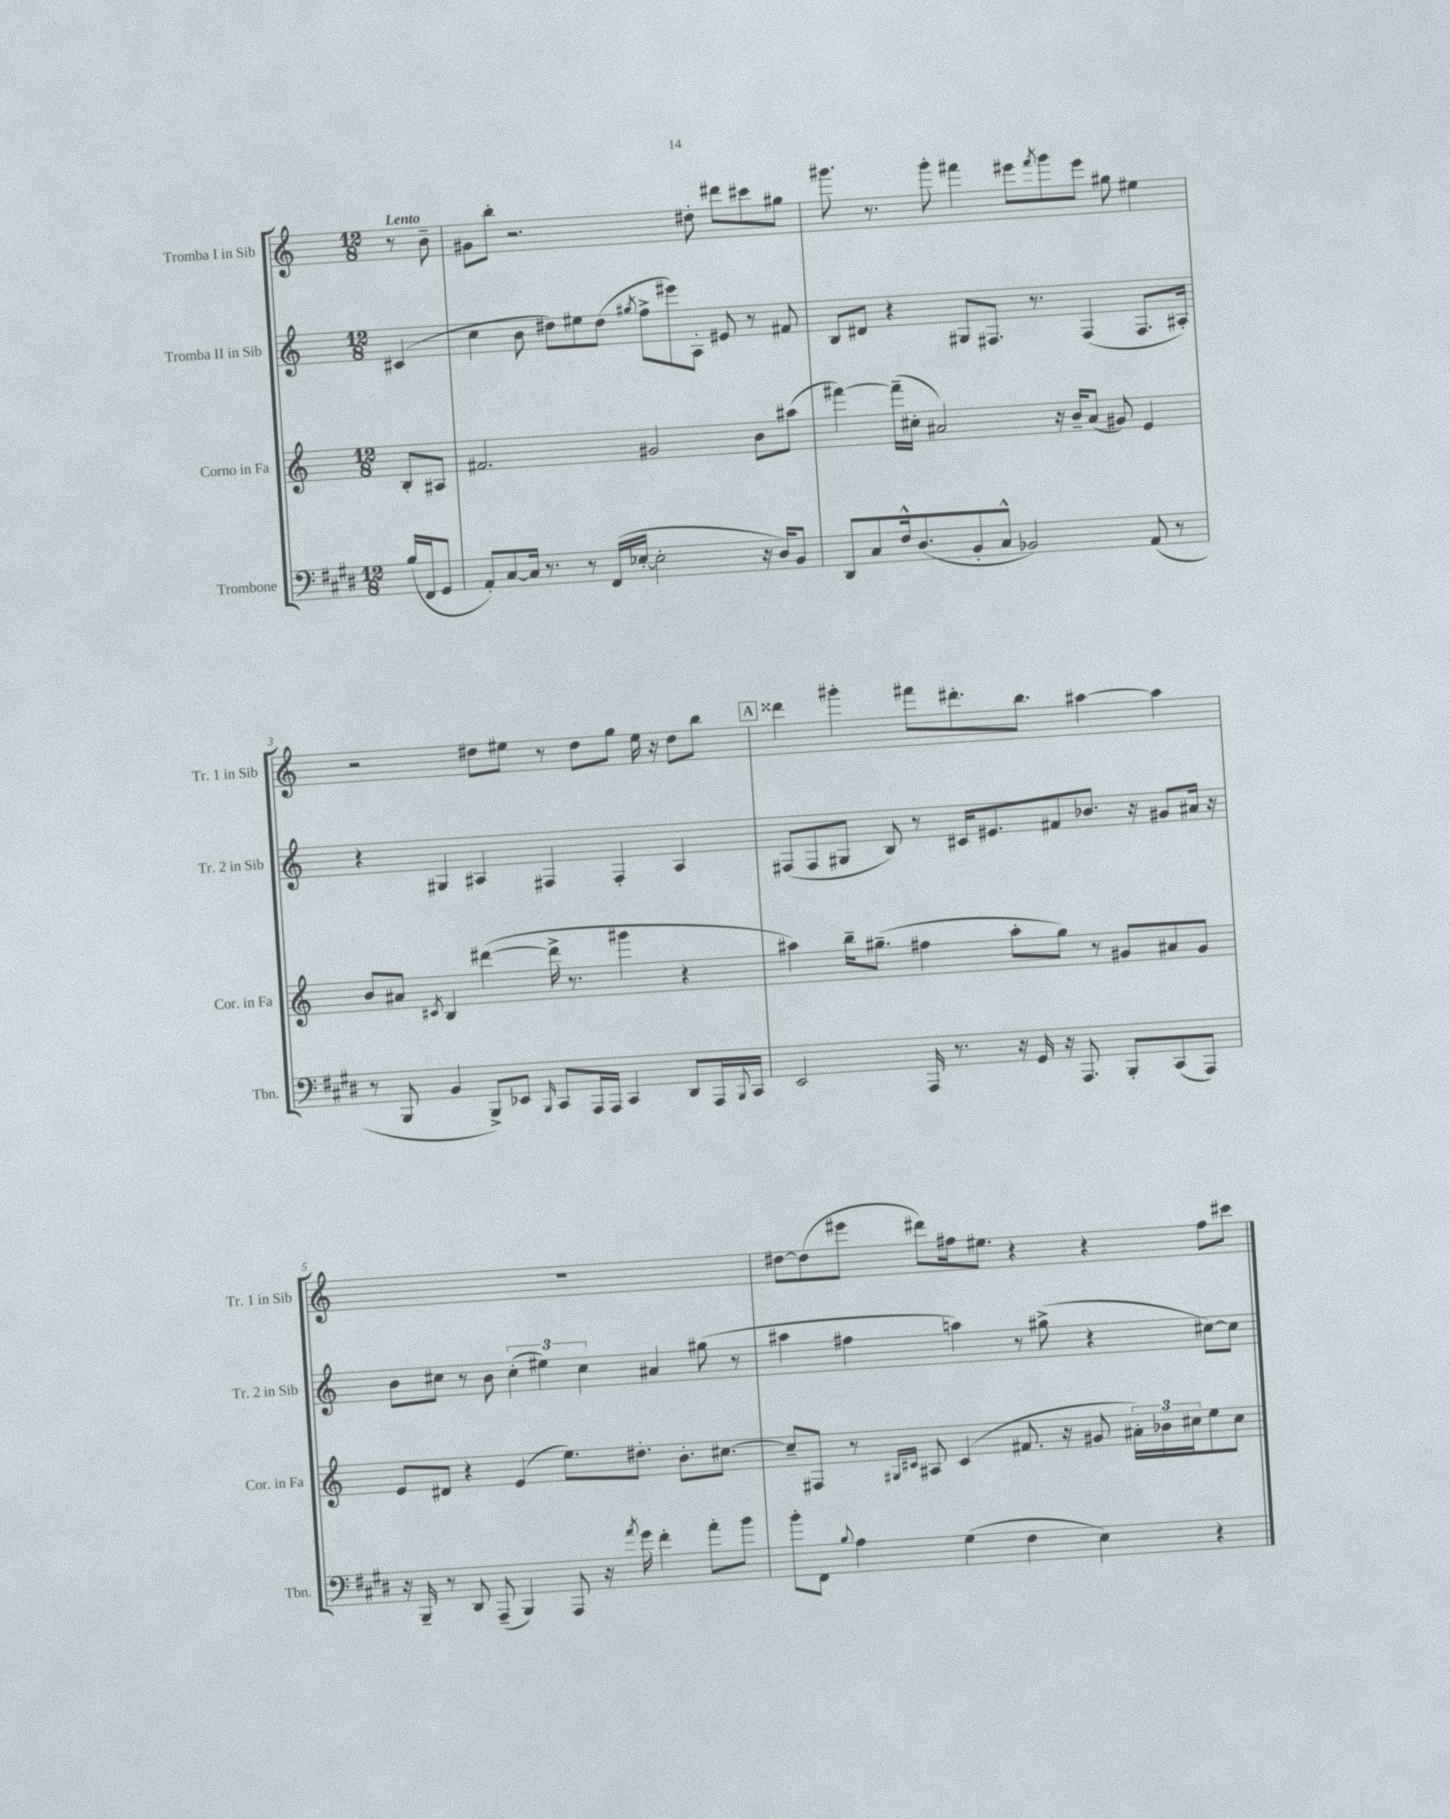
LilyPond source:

<<
\new StaffGroup <<
\new Staff = "s0" \with { instrumentName = "Tromba I in Sib" shortInstrumentName = "Tr. 1 in Sib" } {
    \clef treble \key c \major \numericTimeSignature \time 12/8 \partial 4 \tempo "Lento"
    r8 b'8-- |
    gis'8 b''8-. r2. dis''8-. dis'''8 cis'''8 gis''8 |
    gis'''8. r8. gis'''8-. fis'''4 eis'''8 \acciaccatura { fis'''8 } gis'''8 eis'''8 gis''8 eis''4 |
    r2 dis''8 eis''8 r8 dis''8 g''8 eis''16 r16 dis''8 b''8 |
    \mark \markup { \box "A" } disis'''4 gis'''4-. fis'''8 dis'''8.-. b''8. ais''4~ ais''4 |
    R1. |
    dis''8~ dis''8( eis'''8 dis'''8) fis''16 eis''8. r4 r4 fis''8 cis'''8 \bar "|." |
}
\new Staff = "s1" \with { instrumentName = "Tromba II in Sib" shortInstrumentName = "Tr. 2 in Sib" } {
    \clef treble \key c \major \numericTimeSignature \time 12/8 \partial 4
    cis'4( |
    c''4 b'8 dis''8) eis''8 dis''8( \acciaccatura { gis''8 } f''8-> eis'''8) a8-. eis'8 r8 fis'8 |
    b8 dis'8 r4 gis8 fis8. r8. fis4( fis8. ais16-.) |
    r4 gis4 ais4 fis4 fis4-. ais4 |
    \mark \markup { \box "A" } fis8( fis8 gis8 b8) r8 cis'16 eis'8. fis'8 bes'8. r16 gis'8 ais'16 r16 |
    b'8 cis''8 r8 b'8 \tuplet 3/2 { cis''4-.( eis''4) cis''4 } ais'4 gis''8( r8 |
    ais''4 fis''4 a''4) r8 gis''8->( r4 cis''8~) cis''8 \bar "|." |
}
\new Staff = "s2" \with { instrumentName = "Corno in Fa" shortInstrumentName = "Cor. in Fa" } {
    \clef treble \key c \major \numericTimeSignature \time 12/8 \partial 4
    b8-. ais8 |
    fis'2. gis'2 b'8 ais''8( |
    fis'''4~) fis'''16--( cis''16-. ais'2) r16 b'16-- ais'8( gis'8) e'4 |
    b'8 ais'8 \acciaccatura { cis'8 } b4 dis'''4~( dis'''16-> r8. gis'''4 r4 |
    \mark \markup { \box "A" } ais''4) b''16-- gis''8.--( fis''4 ais''8-. gis''8) r8 gis'8 ais'8 gis'8 |
    e'8 dis'8 r4 e'4( e''8.) dis''8.-. b'8.-. cis''8.~ |
    cis''8-- fis8 r8 \grace { gis16 cis'16 } ais8 cis'4( fis'8. r16 gis'8 \tuplet 3/2 { ais'16-.) bes'16 cis''16 } e''8 cis''8 \bar "|." |
}
\new Staff = "s3" \with { instrumentName = "Trombone" shortInstrumentName = "Tbn." } {
    \clef bass \key e \major \numericTimeSignature \time 12/8 \partial 4
    b16( fis,16 gis,8 |
    a,8-.) cis8~ cis16 r8. r8 fis,16( ees16~-. ees2-. r16 dis16) b,8 |
    dis,8 cis8 fis16-^ dis8.( b,8-. cis8-^ bes,2) a,8( r8 |
    r8 b,,8 b,4 b,,8->) ees,8 \grace { b,,16 } cis,8 a,,16 a,,16 cis,4 dis,8 a,,16 \appoggiatura { b,,8 } cis,16 |
    \mark \markup { \box "A" } e,2 a,,16 r8. r16 gis,16 r16 a,,8. b,,8-. cis,8( a,,8) |
    r16 b,,16-- r8 dis,8 a,,8--( b,,4) a,,8 r16 \acciaccatura { a'8 } gis'16 fis'4-. a'8-. b'8 |
    b'8-. fis,8 \appoggiatura { b8 } a4 gis4( fis4 e4) r4 \bar "|." |
}
>>
>>
